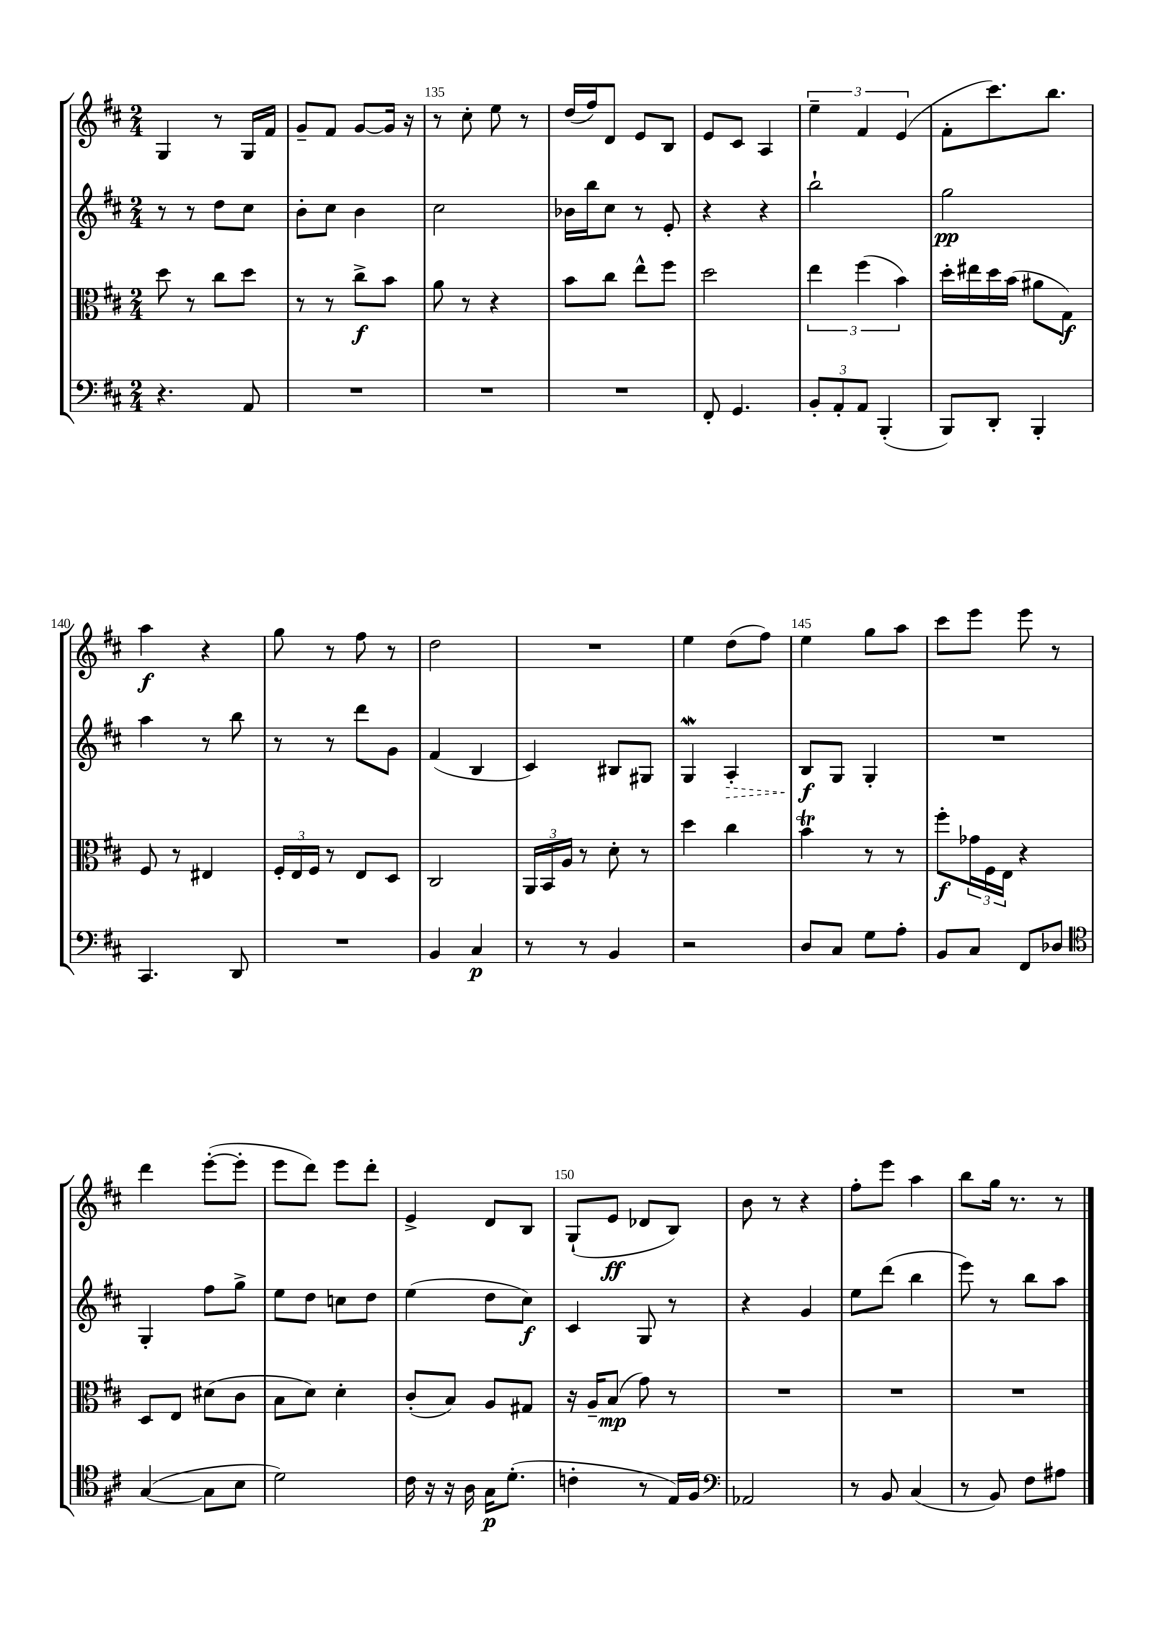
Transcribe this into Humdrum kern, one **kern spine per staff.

**kern	**kern	**kern	**kern
*staff4	*staff3	*staff2	*staff1
*clefF4	*clefC3	*clefG2	*clefG2
*k[f#c#]	*k[f#c#]	*k[f#c#]	*k[f#c#]
*M2/4	*M2/4	*M2/4	*M2/4
4.r	8dd\	8r	4G/
.	8r	8r	.
.	8cc#\L	8dd\L	8r
8AA/	8dd\J	8cc#\J	16G/LL
.	.	.	16f#/JJ
=	=	=	=
2r	8r	8b'\L	8g~/L
.	8r	8cc#\J	8f#/J
.	8cc#^\L	4b\	[8g/L
.	8b\J	.	16g/]Jk
.	.	.	16r
=	=	=	=
2r	8a\	2cc#\	8r
.	8r	.	8cc#'\
.	4r	.	8ee\
.	.	.	8r
=	=	=	=
2r	8b\L	16b-\LL	(16dd/LL
.	.	16bb\J	16ff#/J)
.	8cc#\J	8cc#\J	8d/J
.	8ee^^\L	8r	8e/L
.	8ff#\J	8e'/	8B/J
=	=	=	=
8FF#'/	2dd\	4r	8e/L
4.GG/	.	.	8c#/J
.	.	4r	4A/
=	=	=	=
12BB'/L	6ee\	2bb`\	6ee~\
12AA'/	.	.	.
12AA/J	(6ff#\	.	6f#/
(4BBB'/	.	.	.
.	6b\)	.	(6e/
=	=	=	=
8BBB/L)	16dd'\LL	2gg\	8f#'\L
.	16ee#\	.	.
8DD'/J	16dd\	.	8.ccc#\)
.	(16b\JJ	.	.
4BBB'/	8a#\L	.	.
.	.	.	8.bb\J
.	8G\J)	.	.
=	=	=	=
4.CC#/	8F#/	4aa\	4aa\
.	8r	.	.
.	4E#/	8r	4r
8DD/	.	8bb\	.
=	=	=	=
2r	24F#'/LL	8r	8gg\
.	24E/	.	.
.	24F#/JJ	.	.
.	8r	8r	8r
.	8E/L	8ddd\L	8ff#\
.	8D/J	8g\J	8r
=	=	=	=
4BB/	2C#/	(4f#/	2dd\
4C#/	.	4B/	.
=	=	=	=
8r	24AA/LL	4c#/)	2r
.	24BB/	.	.
.	24A/JJ	.	.
8r	8r	.	.
4BB/	8d'\	8B#/L	.
.	8r	8G#/J	.
=	=	=	=
2r	4dd\	4G/	4ee\
.	4cc#\	4A'/	(8dd\L
.	.	.	8ff#\J)
=	=	=	=
8D/L	4b\	8B/L	4ee\
8C#/J	.	8G/J	.
8G\L	8r	4G'/	8gg\L
8A'\J	8r	.	8aa\J
=	=	=	=
8BB/L	8ff#'\L	2r	8ccc#\L
8C#/J	24g-\L	.	8eee\J
.	24F#\	.	.
.	24E\JJ	.	.
8FF#/L	4r	.	8eee\
8D-/J	.	.	8r
=	=	=	=
*clefC4	*	*	*
([4G/	8D/L	4G'/	4ddd\
.	8E/J	.	.
8G\]L	(8d#\L	8ff#\L	([8eee'\L
8B\J	8c#\J	8gg^\J	8eee'\]J
=	=	=	=
2d\)	8B\L	8ee\L	8eee\L
.	8d\J)	8dd\J	8ddd\J)
.	4d'\	8cc\L	8eee\L
.	.	8dd\J	8ddd'\J
=	=	=	=
16c#\	(8c#'/L	(4ee\	4e^/
16r	.	.	.
16r	8B/J)	.	.
16A\	.	.	.
16G\LK	8A/L	8dd\L	8d/L
(8.d'\J	.	.	.
.	8G#/J	8cc#\J)	8B/J
=	=	=	=
4c'\	16r	4c#/	(8G`/L
.	16A~/LK	.	.
.	(8B/J	.	8e/J
8r	8g\)	8G/	8d-/L
16E/LL)	8r	8r	8B/J)
16F#/JJ	.	.	.
=	=	=	=
*clefF4	*	*	*
2AA-/	2r	4r	8b\
.	.	.	8r
.	.	4g/	4r
=	=	=	=
8r	2r	8ee\L	8ff#'\L
8BB/	.	(8ddd\J	8eee\J
(4C#/	.	4bb\	4aa\
=	=	=	=
8r	2r	8eee\)	8bb\L
8BB/)	.	8r	16gg\Jk
.	.	.	8.r
8F#\L	.	8bb\L	.
8A#\J	.	8aa\J	8r
==	==	==	==
*-	*-	*-	*-
